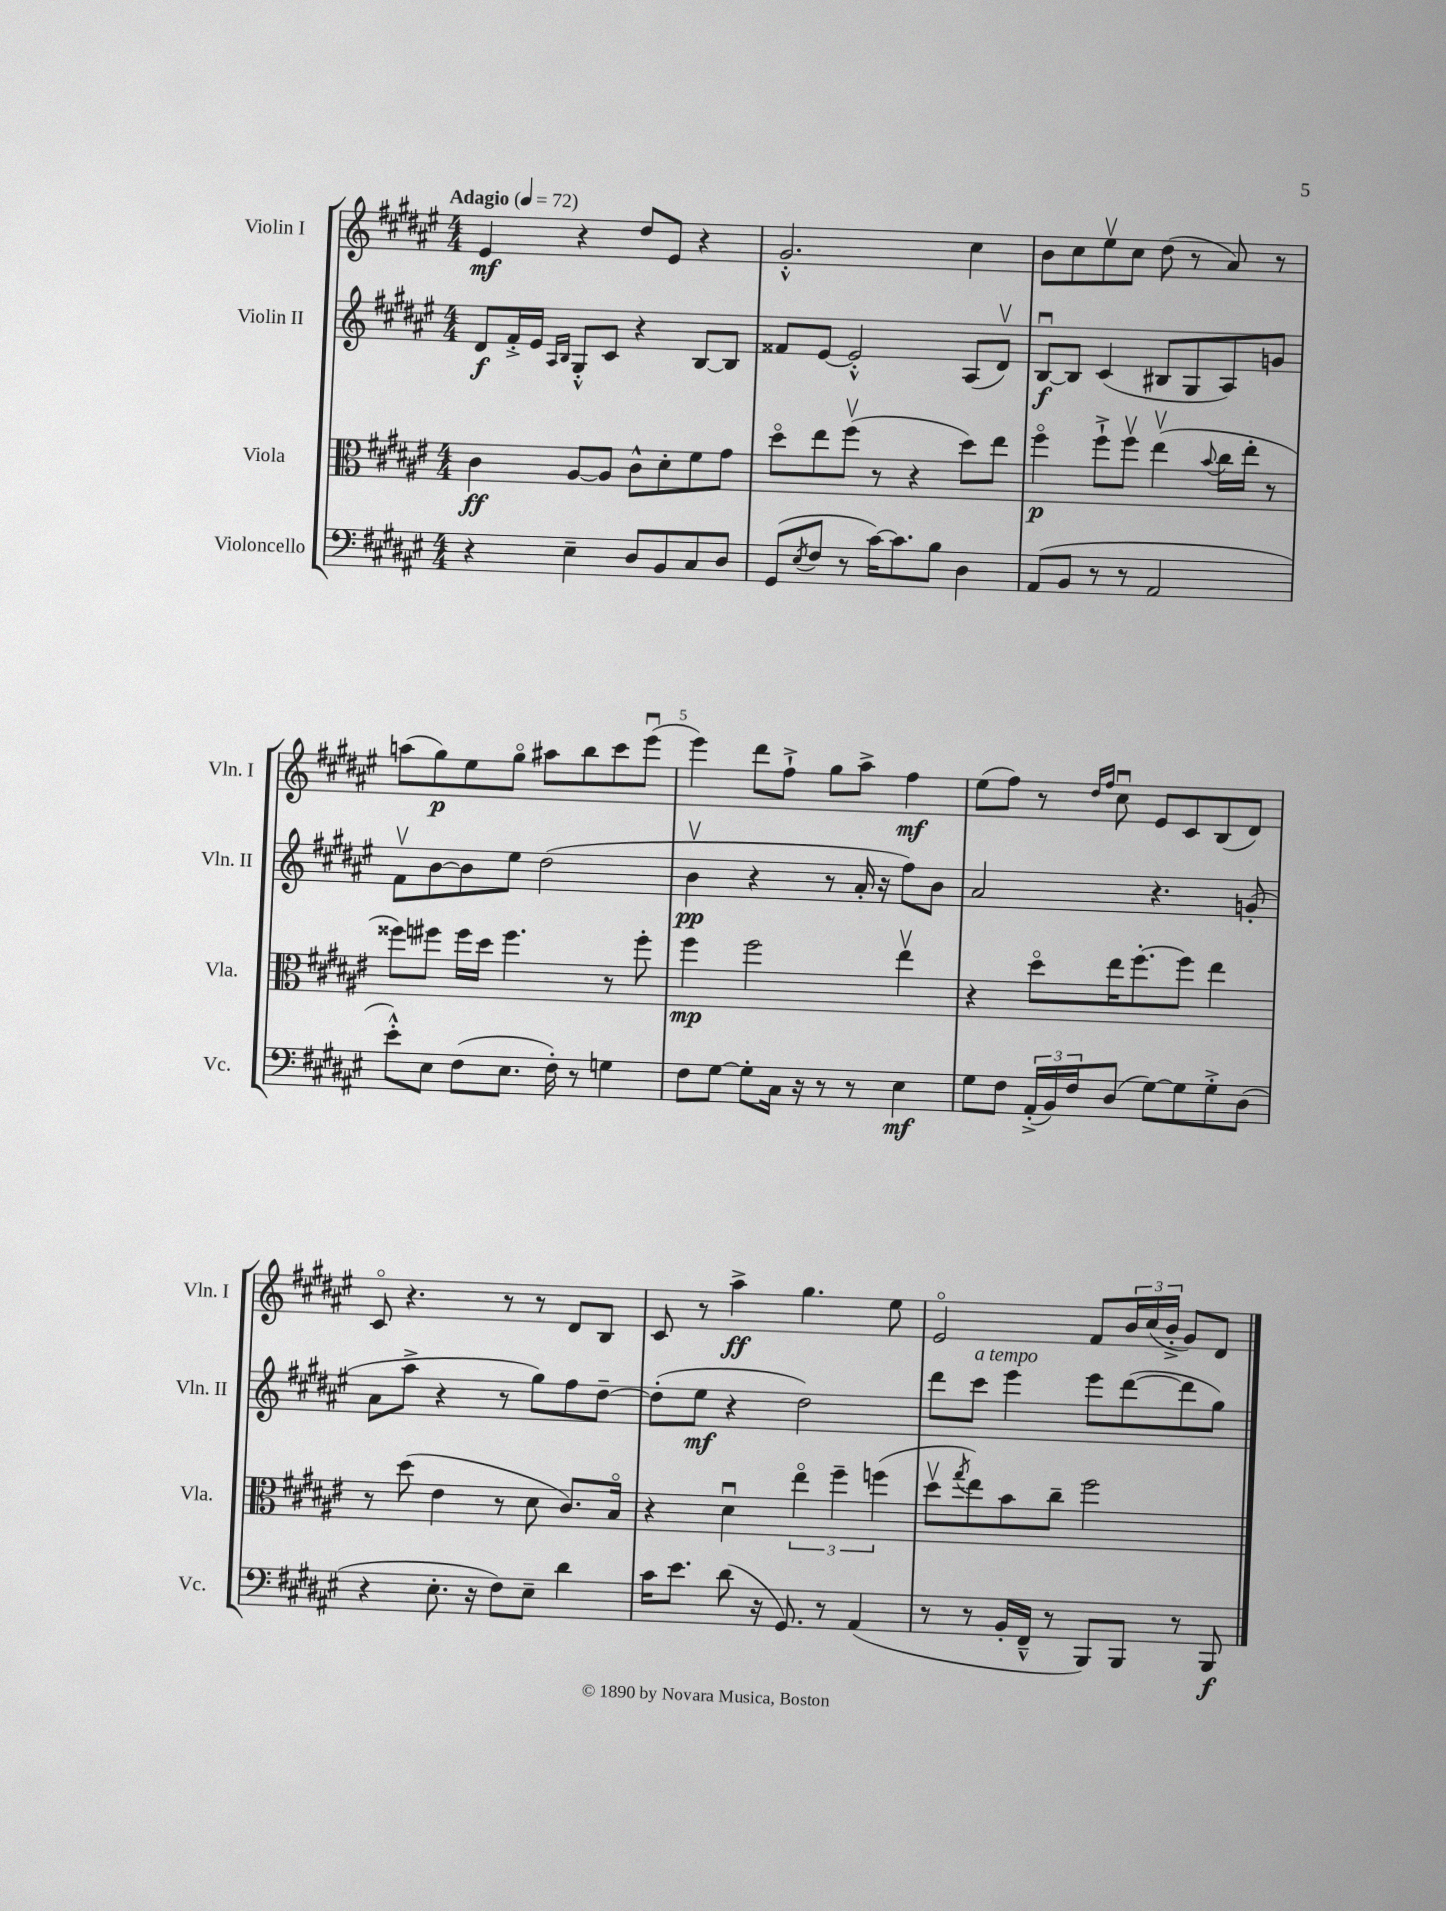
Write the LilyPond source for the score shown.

<<
\new StaffGroup <<
\new Staff = "s0" \with { instrumentName = "Violin I" shortInstrumentName = "Vln. I" } {
    \clef treble \key fis \major \numericTimeSignature \time 4/4 \tempo "Adagio" 4 = 72
    eis'4\mf r4 dis''8 eis'8 r4 |
    gis'2.-.-^ cis''4 |
    b'8 cis''8 eis''8\upbow cis''8 dis''8( r8 ais'8) r8 |
    a''8( gis''8\p) eis''8 gis''8\flageolet ais''8 b''8 cis'''8 eis'''8\downbow( |
    eis'''4) dis'''8 fis''8-!-> gis''8 ais''8-> fis''4\mf |
    eis''8( fis''8) r8 \grace { dis''16 fis''16 } cis''8\downbow eis'8 cis'8 b8( dis'8) |
    cis'8\flageolet r4. r8 r8 dis'8 b8 |
    cis'8 r8 ais''4->\ff gis''4. eis''8 |
    eis'2\flageolet fis'8 \tuplet 3/2 { b'16 cis''16( b'16-.-> } gis'8) dis'8 \bar "|." |
}
\new Staff = "s1" \with { instrumentName = "Violin II" shortInstrumentName = "Vln. II" } {
    \clef treble \key fis \major \numericTimeSignature \time 4/4
    dis'8\f fis'16-.-> eis'16 \grace { ais16 b16 } gis8-.-^ cis'8 r4 b8~ b8 |
    fisis'8 eis'8~ eis'2-.-^ ais8( dis'8\upbow) |
    b8~\downbow\f b8 cis'4( bis8 gis8 ais8) g'8 |
    fis'8\upbow b'8~ b'8 eis''8 dis''2( |
    b'4\upbow\pp r4 r8 ais'16-. r16 fis''8) b'8 |
    ais'2 r4. g'8-.( |
    ais'8 ais''8-> r4 r8 gis''8) fis''8 dis''8~-- |
    dis''8-.( eis''8\mf r4 dis''2) |
    dis'''8 cis'''8^\markup { \italic "a tempo" } eis'''4 eis'''8 dis'''8~( dis'''8 gis''8) \bar "|." |
}
\new Staff = "s2" \with { instrumentName = "Viola" shortInstrumentName = "Vla." } {
    \clef alto \key fis \major \numericTimeSignature \time 4/4
    cis'4\ff ais8~ ais8 cis'8-^ dis'8-. fis'8 gis'8 |
    dis''8\flageolet eis''8 fis''8\upbow( r8 r4 dis''8) eis''8 |
    fis''4\flageolet\p fis''8-!-> fis''8\upbow eis''4\upbow( \appoggiatura { b'8 } cis''16 eis''16-. r8 |
    fisis''8) fis''8 fis''16 dis''16 fis''4. r8 fis''8-. |
    fis''4\mp fis''2 eis''4\upbow |
    r4 dis''8\flageolet eis''16 fis''8.~-. fis''8 eis''4 |
    r8 dis''8( eis'4 r8 dis'8 cis'8.) b16\flageolet |
    r4 dis'4\downbow \tuplet 3/2 { eis''4\flageolet fis''4-- f''4( } |
    dis''8\upbow \acciaccatura { gis''8 } eis''8) b'8 cis''8-- fis''2 \bar "|." |
}
\new Staff = "s3" \with { instrumentName = "Violoncello" shortInstrumentName = "Vc." } {
    \clef bass \key fis \major \numericTimeSignature \time 4/4
    r4 eis4-- dis8 b,8 cis8 dis8 |
    gis,8( \acciaccatura { eis8 } fis8 r8 cis'16~) cis'8. b8 dis4 |
    ais,8( b,8 r8 r8 ais,2 |
    eis'8-.-^) eis8 fis8( eis8. fis16-.) r8 g4 |
    fis8 gis8~ gis8-. cis16 r16 r8 r8 eis4\mf |
    gis8 fis8 \tuplet 3/2 { ais,16-.->( b,16) fis16 } dis8( gis8~) gis8 gis8-.-> dis8( |
    r4 eis8.-. r16 fis8) eis8-- dis'4 |
    cis'16 eis'8. dis'8( r16 gis,8.) r8 ais,4( |
    r8 r8 b,16-. fis,16---^ r8 b,,8) b,,8 r8 b,,8\f \bar "|." |
}
>>
>>
\layout { \context { \Score \override BarNumber.break-visibility = ##(#f #t #t) barNumberVisibility = #(every-nth-bar-number-visible 5) } }
